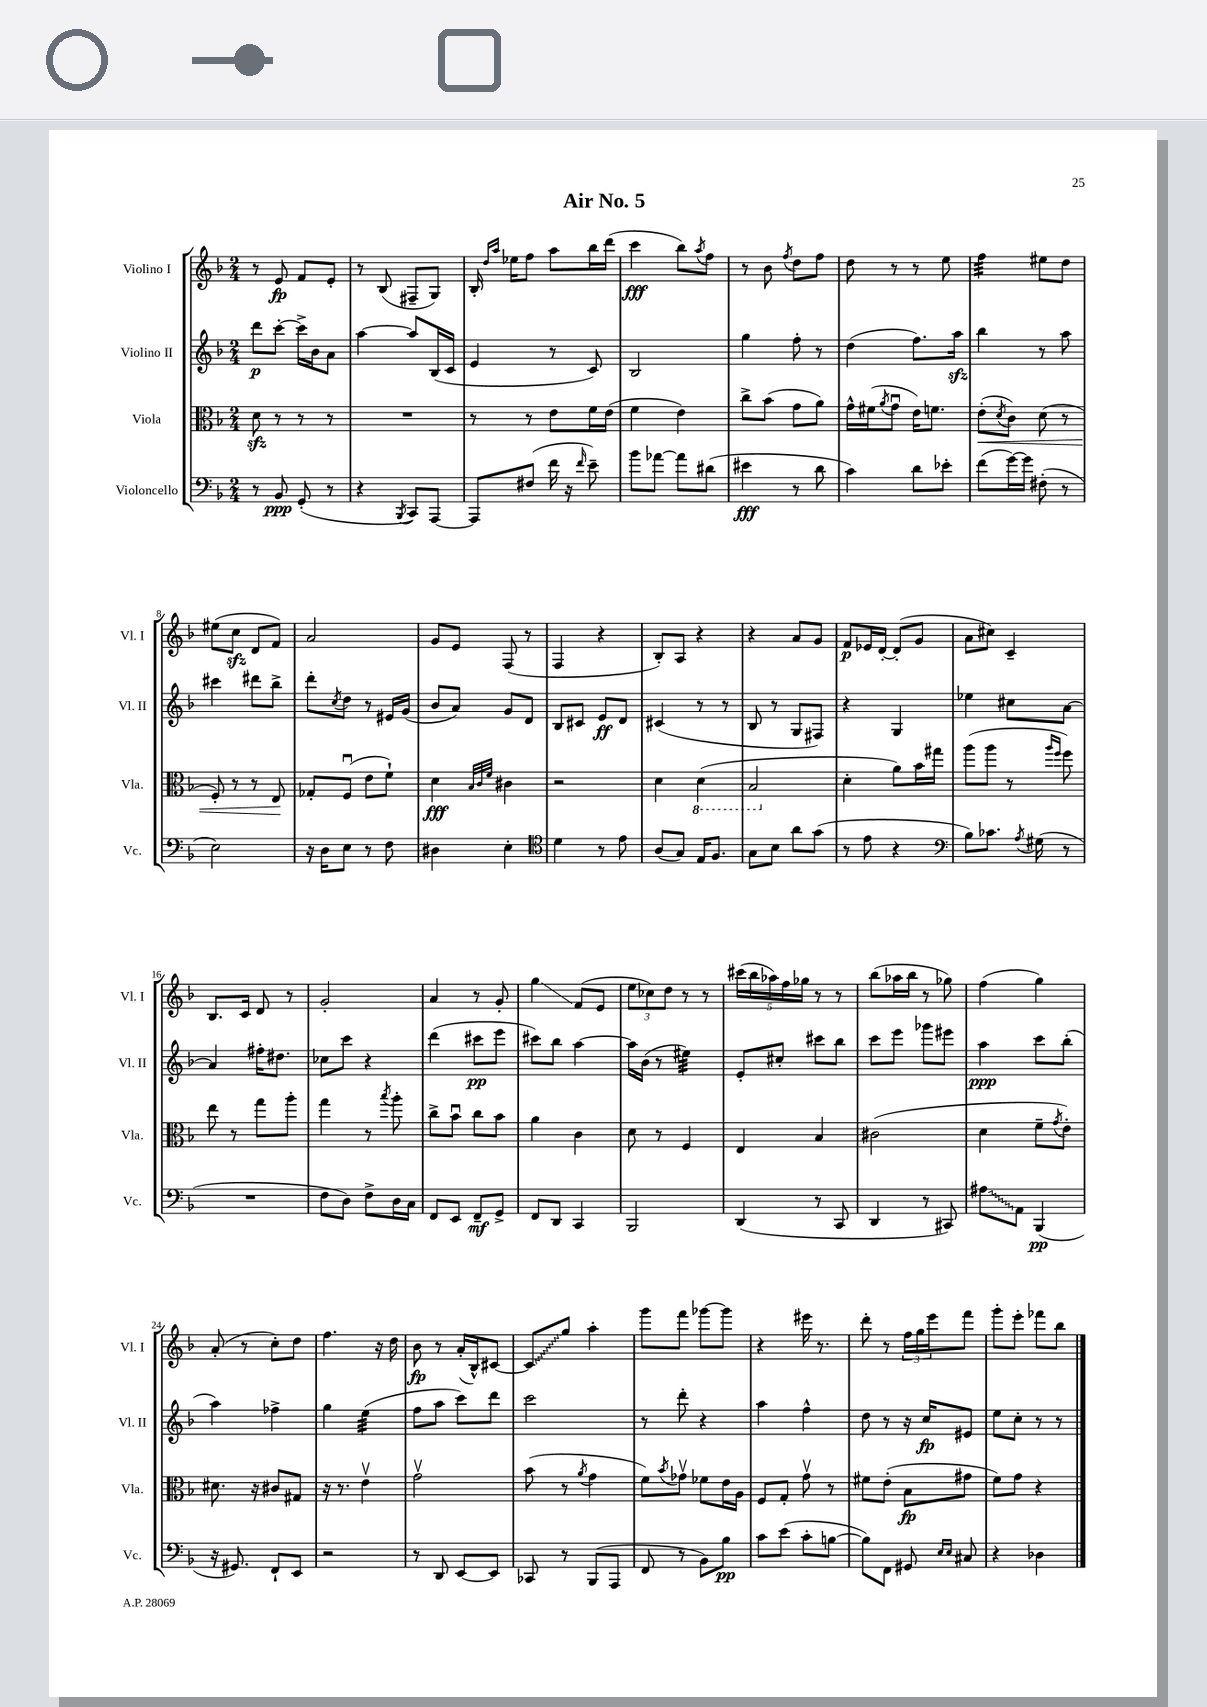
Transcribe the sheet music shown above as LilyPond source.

\header { title = "Air No. 5" }
<<
\new StaffGroup <<
\new Staff = "s0" \with { instrumentName = "Violino I" shortInstrumentName = "Vl. I" } {
    \clef treble \key f \major \numericTimeSignature \time 2/4
    r8 e'8\fp f'8 e'8-. |
    r8 bes8( fis8-- g8) |
    bes16-. \grace { d''16 a''16 } ees''16 f''8 a''8 bes''16 d'''16( |
    c'''4\fff bes''8) \acciaccatura { a''8 } f''8 |
    r8 bes'8 \acciaccatura { f''8 } d''8 f''8 |
    d''8 r8 r8 e''8 |
    f''4:32 eis''8 d''8 |
    eis''8( c''8\sfz d'8 f'8) |
    a'2 |
    g'8 e'8 f8( r8 |
    f4 r4 |
    bes8-.) a8 r4 |
    r4 a'8 g'8 |
    f'8\p ees'16 d'16~-. d'8-.( g'8 |
    a'8 cis''8) c'4-- |
    bes8. c'16 d'8 r8 |
    g'2-. |
    a'4 r8 g'8-. |
    g''4\glissando f'8( e'8 |
    \tuplet 3/2 { e''8 ces''8) d''8 } r8 r8 |
    \tuplet 5/4 { cis'''16( bes''16 aes''16) f''16 ges''16 } r8 r8 |
    bes''8( aes''16 bes''16 r8 ges''8) |
    f''4( g''4) |
    a'8-.( r8 c''8-.) d''8 |
    f''4. r16 d''16 |
    bes'8\fp r8 a'16-.( bes16-^) cis'8~ |
    \once \override Glissando.style = #'zigzag cis'8\glissando g''8 a''4-. |
    g'''8 f'''8 ges'''8~ ges'''8 |
    r4 eis'''16 r8. |
    d'''8-. r8 \tuplet 3/2 { f''16 g''16 e'''16 } f'''8 |
    g'''8-. e'''8-. fes'''8 bes''8 \bar "|." |
}
\new Staff = "s1" \with { instrumentName = "Violino II" shortInstrumentName = "Vl. II" } {
    \clef treble \key f \major \numericTimeSignature \time 2/4
    d'''8\p c'''8~-. c'''16-> bes'16 a'8 |
    a''4~ a''8 bes16( c'16 |
    e'4 r8 c'8) |
    bes2 |
    g''4 f''8-. r8 |
    d''4( f''8.) a''16\sfz |
    bes''4 r8 a''8 |
    cis'''4 dis'''8 bes''8-> |
    d'''8-. \acciaccatura { c''8 } d''8 r8 eis'16 g'16( |
    bes'8 a'8) g'8 d'8 |
    bes8 cis'8 e'8\ff d'8 |
    cis'4( r8 r8 |
    bes8 r8 g8 fis8) |
    r4 g4 |
    ees''4 cis''8 a'8~ |
    a'4 fis''16-. dis''8. |
    ces''8 c'''8 r4 |
    d'''4( cis'''8\pp e'''8 |
    cis'''8) bes''8 a''4~ |
    a''16 bes'16( r8 eis''4:32) |
    e'8-. cis''8-. cis'''8 bes''8 |
    c'''8 e'''8 ges'''8 eis'''8 |
    a''4\ppp c'''8 bes''8-.( |
    a''4) fes''4-> |
    g''4 e''4:32( |
    f''8 a''8 c'''8) d'''8 |
    c'''2 |
    r8 d'''8-. r4 |
    a''4 f''4-^ |
    d''8 r8 r16 c''16\fp eis'8 |
    e''8 c''8-. r8 r8 \bar "|." |
}
\new Staff = "s2" \with { instrumentName = "Viola" shortInstrumentName = "Vla." } {
    \clef alto \key f \major \numericTimeSignature \time 2/4
    d'8\sfz r8 r8 r8 |
    R2 |
    r8 r8 e'8 f'16 e'16( |
    f'4 e'4) |
    c''8-> bes'8( g'8 a'8) |
    g'16-^ fis'16( \acciaccatura { a'8 } g'8\downbow e'16) f'8. |
    e'8-.\<( \acciaccatura { d'8 } c'8) d'8( r8 |
    f8-.) r8 r8 e8\! |
    ges8-. f8\downbow( e'8 f'8-!) |
    d'4\fff \grace { bes32 c'32 f'32 } cis'4 |
    r2 |
    d'4 \ottava #-1 d4( |
    bes,2 \ottava #0 |
    d'4-. a'8) bes'16 gis''16 |
    a''8( a''8 r8 \grace { a''16 f''16 } f''8) |
    e''8 r8 g''8 a''8-. |
    g''4 r8 \acciaccatura { bes''8 } a''8-. |
    c''8-> bes'8\downbow c''8 bes'8 |
    a'4 c'4 |
    d'8 r8 f4 |
    e4 bes4 |
    cis'2( |
    d'4 f'8-- \acciaccatura { g'8 } e'8-.) |
    dis'8. r16 cis'8 gis8 |
    r16 r8. e'4\upbow |
    g'2\upbow |
    bes'8( r8 \acciaccatura { a'8 } g'4 |
    f'8) \acciaccatura { bes'8 } ges'8\upbow fes'8 e'16 a16 |
    f8 g8-. g'8\upbow r8 |
    fis'8 e'8-.( bes8\fp gis'8 |
    f'8) g'8 r4 \bar "|." |
}
\new Staff = "s3" \with { instrumentName = "Violoncello" shortInstrumentName = "Vc." } {
    \clef bass \key f \major \numericTimeSignature \time 2/4
    r8 bes,8\ppp g,8-.( r8 |
    r4 \acciaccatura { bes,,8 } c,8) a,,8~ |
    a,,8 fis8( f'16 r16 \grace { f'16 } e'8--) |
    bes'8 aes'8~ aes'8 dis'8( |
    eis'4\fff r8 d'8 |
    c'4) d'8 ees'8-. |
    f'8( g'16~) g'16 fis8-.( r8 |
    e2) |
    r16 d16 e8 r8 f8 |
    dis4 e4-. |
    \clef tenor d'4 r8 e'8 |
    a8( g8) e16 f8. |
    g8 bes8 a'8 g'8( |
    r8 e'8 r4 |
    \clef bass bes8) ces'8. \acciaccatura { a8 } gis16( r8 |
    R2 |
    f8 d8) f8-> d16 c16 |
    f,8 e,8 f,8--\mf g,8-> |
    f,8 d,8 c,4 |
    bes,,2 |
    d,4( r8 c,8 |
    d,4 r8 cis,8) |
    \once \override Glissando.style = #'zigzag ais8\glissando a,8 bes,,4\pp( |
    r16 gis,8.) f,8-! e,8 |
    r2 |
    r8 d,8 e,8~ e,8 |
    ces,8 r8 bes,,8( a,,8 |
    f,8 r8 bes,8) bes8\pp |
    c'8 e'8( c'8-. b8~ |
    b8) f,8 gis,8 \grace { e16 e16 } cis8 |
    r4 des4 \bar "|." |
}
>>
>>
